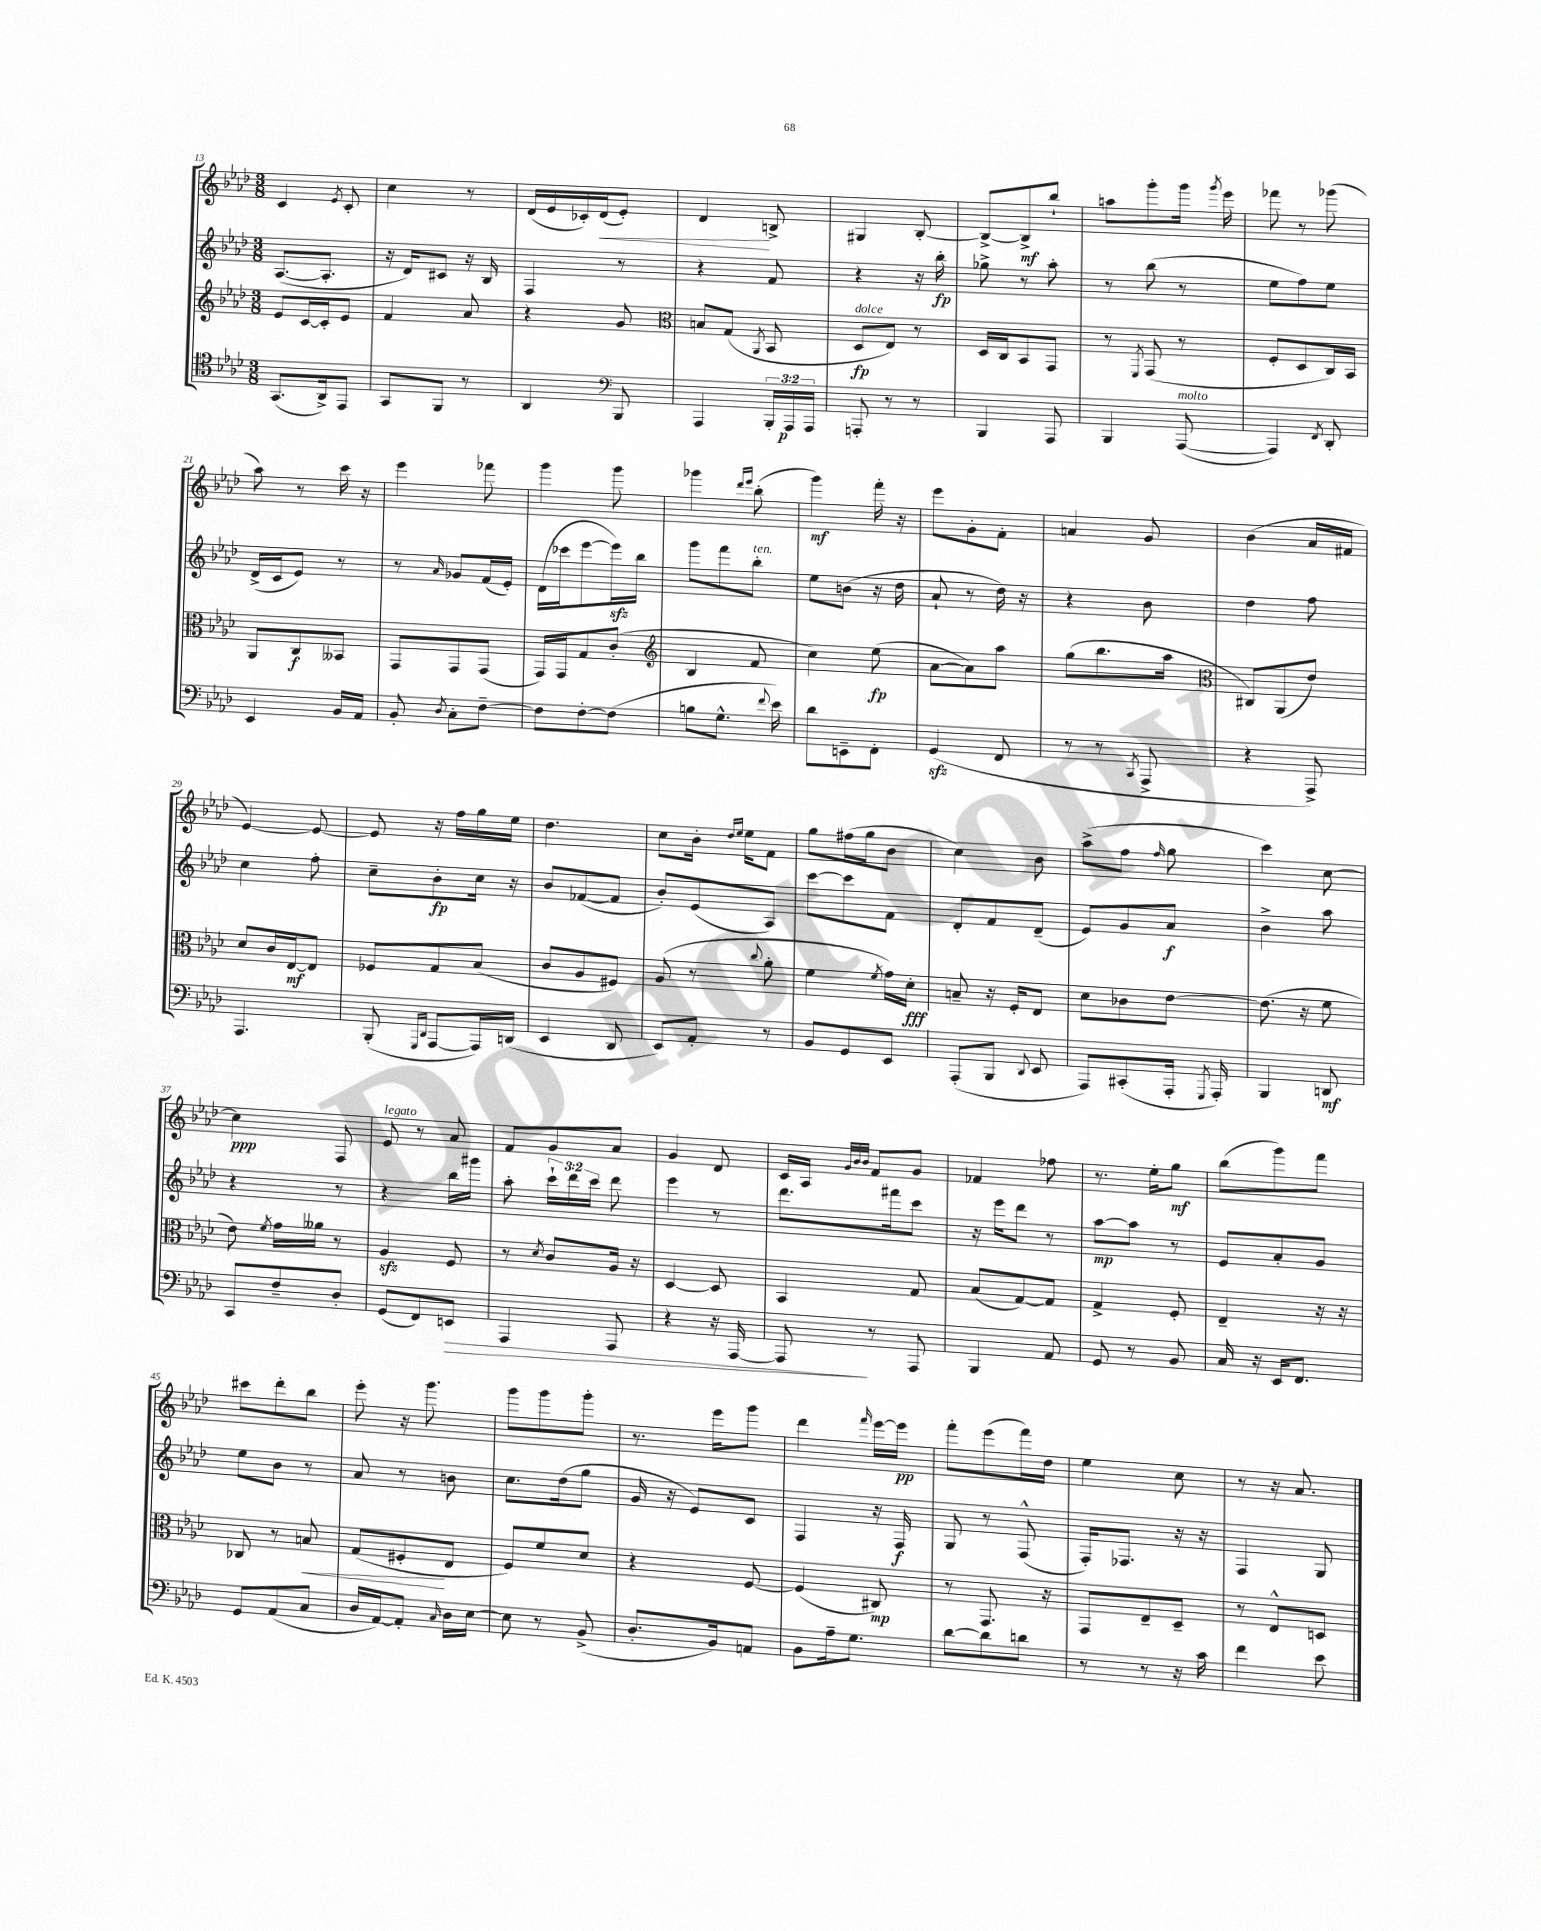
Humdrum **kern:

**kern	**dynam	**kern	**dynam	**kern	**dynam	**kern	**dynam
*part4	*part4	*part3	*part3	*part2	*part2	*part1	*part1
*staff4	*staff4	*staff3	*staff3	*staff2	*staff2	*staff1	*staff1
*clefC4	*	*clefG2	*	*clefG2	*	*clefG2	*
*k[b-e-a-d-]	*	*k[b-e-a-d-]	*	*k[b-e-a-d-]	*	*k[b-e-a-d-]	*
*M3/8	*	*M3/8	*	*M3/8	*	*M3/8	*
=13	=13	=13	=13	=13	=13	=13	=13
(8.GG/L	.	8e-/L	.	([8.A-/L	.	4c/	.
.	.	[16c/L	.	.	.	.	.
16AA-^/k)	.	16c'/J]	.	8.A-'/J]	.	.	.
.	.	.	.	.	.	8qe-/	.
8EE-/J	.	8e-/J	.	.	.	8c'/	.
=14	=14	=14	=14	=14	=14	=14	=14
8GG/L	.	4f/	.	16r	.	4cc\	.
.	.	.	.	16d-/KL)	.	.	.
8FF/J	.	.	.	8c#X/J	.	.	.
8r	.	8a-/	.	16r	.	8r	.
.	.	.	.	16B-/	.	.	.
=15	=15	=15	=15	=15	=15	=15	=15
4AA-/	.	4r	.	4F/	.	(16d-/LL	.
.	.	.	.	.	.	16e-/	.
.	.	.	.	.	.	16c-X'/)	.
!	!	!	!	!	!	!	!LO:HP:b
.	.	.	.	.	.	(16d-/J	<
*clefF4	*	*	*	*	*	*	*
8BBB-/	.	8g/	.	8r	.	8e-'/J)	.
=16	=16	=16	=16	=16	=16	=16	=16
*	*	*clefC3	*	*	*	*	*
4AAA-/	.	8Bn/L	.	4r	.	4d-/	.
.	.	(8G/J	.	.	.	.	.
.	.	8qAA-/	.	.	.	.	.
24BBB-'/LL	.	8BB-/	.	8f/	.	8Bn^/	[
24AAA-/	p	.	.	.	.	.	.
24AAA-/JJ	.	.	.	.	.	.	.
=17	=17	=17	=17	=17	=17	=17	=17
!	!	!LO:TX:a:i:t=dolce	!	!	!	!	!
8AAAn'/	.	8D-/L	fp	4r	.	4G#X/	.
8r	.	8E-/J)	.	.	.	.	.
8r	.	8r	.	16r	.	[8B-'/	.
.	.	.	.	16bb-'\	fp	.	.
=18	=18	=18	=18	=18	=18	=18	=18
4BBB-/	.	16D-/LL	.	8gg-X^\	.	8B-^/L_	.
.	.	16C/J	.	.	.	.	.
.	.	8BB-/	.	8r	.	8B-^/]	mf
8AAA-/	.	8GG/J	.	8aa-'\	.	8bb-`/J	.
=19	=19	=19	=19	=19	=19	=19	=19
4BBB-/	.	8r	.	8r	.	8aan\L	.
.	.	8qFF/	.	.	.	.	.
.	.	(8GG/	.	(8bb-\	.	8ggg'\	.
!LO:TX:a:i:t=molto	!	!	!	!	!	!	!
([8AAA-/	.	8r	.	8r	.	16ggg\Jk	.
.	.	.	.	.	.	8qggg/	.
.	.	.	.	.	.	16eee-\	.
=20	=20	=20	=20	=20	=20	=20	=20
4AAA-/])	.	8F'/L	.	8ee-\L	.	8fff-X\	.
.	.	8D-/	.	8ff\)	.	8r	.
8qFF/	.	.	.	.	.	.	.
8DD-'/	.	16C/L)	.	8ee-\J	.	(8ggg-X\	.
.	.	16BB-/JJ	.	.	.	.	.
!!LO:LB:g=z
=21	=21	=21	=21	=21	=21	=21	=21
4EE-/	.	8AA-/L	.	(16d-^/LL	.	8aa-\)	.
.	.	.	.	16c/J	.	.	.
.	.	8C/	f	8e-/J)	.	8r	.
16BB-/LL	.	8BB--X/J	.	8r	.	16ccc\	.
16AA-/JJ	.	.	.	.	.	16r	.
=22	=22	=22	=22	=22	=22	=22	=22
8BB-'/	.	8GG/L	.	8r	.	4eee-\	.
8qD-/	.	.	.	16qqa-/	.	.	.
8C'\L	.	8GG/	.	8g-X/L	.	.	.
[8F~\J	.	(8GG/J	.	(16f/L	.	8fff-X\	.
.	.	.	.	16e-'/JJ)	.	.	.
=23	=23	=23	=23	=23	=23	=23	=23
8F\L]	.	16GG/LL)	.	(16d-\LL	.	4ggg\	.
.	.	16GG/J	.	16ccc-X\J	.	.	.
[8F'\	.	8G/	.	[8eee-\	.	.	.
(8F\J]	.	(8c'/J	.	16eee-zz\L])	.	8ggg\	.
.	.	.	.	16bb-\JJ	.	.	.
=24	=24	=24	=24	=24	=24	=24	=24
*	*	*clefG2	*	*	*	*	*
8Bn\L	.	4B-/	.	8ggg\L	.	4ggg-X\	.
8.G^^\J	.	.	.	8fff\	.	.	.
.	.	.	.	.	.	16qqddd-/LL	.
.	.	.	.	.	.	16qqeee-/JJ	.
!	!	!	!	!LO:TX:a:i:t=ten.	!	!	!
.	.	8f/	.	8bb-'\J	.	(8bb-'\	.
8qqf/	.	.	.	.	.	.	.
16e-\)	.	.	.	.	.	.	.
=25	=25	=25	=25	=25	=25	=25	=25
8d-\L	.	4cc\)	.	8ee-\L	.	4ggg\)	mf
8EEn~\	.	.	.	(8bn\J	.	.	.
8FF'\J	.	(8ee-\	fp	16r	.	16fff'\	.
.	.	.	.	16dd-\	.	16r	.
=26	=26	=26	=26	=26	=26	=26	=26
(4GGzz/	.	[8a-\L	.	8a-`/	.	8eee-\L	.
.	.	8a-\])	.	8r	.	8g'\	.
8FF/	.	8aa-\J	.	16dd-\)	.	8f'\J	.
.	.	.	.	16r	.	.	.
=27	=27	=27	=27	=27	=27	=27	=27
8r	.	(8gg\L	.	4r	.	4an/	.
8r	.	8.bb-\	.	.	.	.	.
8qCC/	.	.	.	.	.	.	.
8AAA-^/	.	.	.	8b-\	.	8g/	.
.	.	16aa-\Jk	.	.	.	.	.
=28	=28	=28	=28	=28	=28	=28	=28
*	*	*clefC3	*	*	*	*	*
4r	.	8C#X/L)	.	4dd-\	.	(4b-\	.
.	.	(8AA-/	.	.	.	.	.
8AAA-^/)	.	8e-/J)	.	8ff\	.	16a-/LL	.
.	.	.	.	.	.	16f#X/JJ	.
!!LO:LB:g=z
=29	=29	=29	=29	=29	=29	=29	=29
4.AAA-/	.	8d-/L	.	4cc\	.	[4e-/)	.
.	.	16c/L	.	.	.	.	.
.	.	[16E-/J	mf	.	.	.	.
.	.	8E-/J]	.	8ff'\	.	8e-/_	.
=30	=30	=30	=30	=30	=30	=30	=30
(8BBB-'/	.	8F-X/L	.	8cc~\L	.	8e-/]	.
16qqGGG/LL	.	.	.	.	.	.	.
16qqDD-/JJ	.	.	.	.	.	.	.
[8AAA-/L	.	8G/	.	8b-'\	fp	16r	.
.	.	.	.	.	.	16ff\LL	.
16AAA-/L])	.	(8B-/J	.	16cc\Jk	.	16gg\	.
(16DDn/JJ	.	.	.	16r	.	16ee-\JJ	.
=31	=31	=31	=31	=31	=31	=31	=31
4EE-/	.	8c/L	.	8b-/L	.	4.dd-\	.
.	.	8A-/	.	([8f-X/	.	.	.
8DD-/	.	8F#X/J)	.	8f-/J]	.	.	.
=32	=32	=32	=32	=32	=32	=32	=32
8EE-/L)	.	(8A-/	.	8b-'/L)	.	8cc\L	.
8AA-'/J	.	8r	.	(8e-/	.	16b-'\Jk	.
.	.	.	.	.	.	16qqdd-/LL	.
.	.	.	.	.	.	16qqee-/JJ	.
.	.	.	.	.	.	16ee-\KL	.
.	.	8qqcc/	.	.	.	.	.
8r	.	8a-'\	.	8A-/J)	.	8f\J	.
=33	=33	=33	=33	=33	=33	=33	=33
8BB-/L	.	4f\	.	[8ccc\L	.	8gg\L	.
8GG/	.	.	.	8ccc\]	.	(16ff#X\L	.
.	.	.	.	.	.	16gg\J	.
.	.	8qf/	.	.	.	.	.
8EE-/J	.	16g\LL)	.	8f\J	.	8b-\J	.
.	.	16d-'\JJ	fff	.	.	.	.
=34	=34	=34	=34	=34	=34	=34	=34
(8AAA-'/L	.	8Bn~/	.	8d-'/L	.	4cc\)	.
8BBB-/J	.	16r	.	8f/	.	.	.
.	.	16F'/KL	.	.	.	.	.
8qqDD-/	.	.	.	.	.	.	.
8EE-/	.	8E-/J	.	(8d-~/J	.	8b-\	.
=35	=35	=35	=35	=35	=35	=35	=35
8AAA-/L)	.	8d-\L	.	8e-/L)	.	(8aa-^\L	.
(8CC#X'/	.	8c-X\	.	8g/	.	8ff\J	.
.	.	.	.	.	.	16qqff/	.
16AAA-'/Jk	.	[8e-\J	.	8a-/J	f	8gg\	.
8qGGG/	.	.	.	.	.	.	.
16AAA-'/)	.	.	.	.	.	.	.
=36	=36	=36	=36	=36	=36	=36	=36
4BBB-/	.	(8.e-\]	.	4b-^\	.	4ccc\)	.
.	.	16r	.	.	.	.	.
8DDn/	mf	8f\	.	8aa-\	.	[8cc\	.
!!LO:LB:g=z
=37	=37	=37	=37	=37	=37	=37	=37
8CC/L	.	8e-\)	.	4r	.	4cc\]	ppp
.	.	8qf/	.	.	.	.	.
8F~/	.	16g\LL	.	.	.	.	.
.	.	16a--X\JJ	.	.	.	.	.
8D-'/J	.	8r	.	8r	.	8F/	.
=38	=38	=38	=38	=38	=38	=38	=38
!	!	!	!	!	!	!LO:TX:a:i:t=legato	!
(8GG/L	.	4A-zz/	.	4r	.	8e-/	.
8FF/)	.	.	.	.	.	8r	.
!	!LO:HP:b	!	!	!	!	!	!
8EEn/J	>	8F/	.	16bb-\LL	.	8a-/	.
.	.	.	.	16ggg#X\JJ	.	.	.
=39	=39	=39	=39	=39	=39	=39	=39
4AAA-/	.	8r	.	8aa-'\	.	8f/L	.
.	.	8qd-/	.	.	.	.	.
.	.	8c/L	.	24ccc`\LL	.	8g/	.
.	.	.	.	24ddd-\	.	.	.
.	.	.	.	24ccc\JJ	.	.	.
8AAA-/	.	16A-/Jk	.	8ddd-\	.	8a-/J	.
.	.	16r	.	.	.	.	.
=40	=40	=40	=40	=40	=40	=40	=40
4r	.	[4D-/	.	4eee-\	.	4g/	.
16r	.	8D-/]	.	8r	.	8d-/	.
[16AAA-/	.	.	.	.	.	.	.
=41	=41	=41	=41	=41	=41	=41	=41
8AAA-/]	.	4BB-/	.	8.ddd-\L	.	16c/LL	.
.	.	.	.	.	.	16A-/JJ	.
.	.	.	.	.	.	32qqg/LLL	.
.	.	.	.	.	.	32qqb-/	.
.	.	.	.	.	.	32qqb-/JJJ	.
8r	]	.	.	.	.	8f/L	.
.	.	.	.	16fff#X\k	.	.	.
8AAA-/	.	8G/	.	8ccc\J	.	8g/J	.
=42	=42	=42	=42	=42	=42	=42	=42
4BBB-/	.	(8B-/L	.	16r	.	4f-X/	.
.	.	.	.	16eee-\KL	.	.	.
.	.	[8G/)	.	8ddd-\J	.	.	.
8AA-/	.	8G/J]	.	8r	.	8ff-X\	.
=43	=43	=43	=43	=43	=43	=43	=43
8GG/	.	4G^/	.	[8aa-\L	mp	8.r	.
8r	.	.	.	8aa-\J]	.	.	.
.	.	.	.	.	.	16ee-'\KL	.
8BB-/	.	8F'/	.	8r	.	8gg\J	mf
=44	=44	=44	=44	=44	=44	=44	=44
16C/	.	4E-~/	.	8e-/L	.	(8bb-\L	.
16r	.	.	.	.	.	.	.
16EE-/KL	.	.	.	8a-'/	.	8ggg\)	.
8.FF/J	.	.	.	.	.	.	.
.	.	16r	.	8g/J	.	8fff\J	.
.	.	16r	.	.	.	.	.
!!LO:LB:g=z
=45	=45	=45	=45	=45	=45	=45	=45
8GG/L	.	8C-X/	.	8ee-\L	.	8ccc#X\L	.
(8AA-/	.	8r	.	8b-\J	.	8ddd-'\	.
!	!	!	!LO:HP:b	!	!	!	!
8C/J	.	8Bn/	<	8r	.	8bb-\J	.
=46	=46	=46	=46	=46	=46	=46	=46
16D-/LL	.	(8G/L	.	8a-/	.	8eee-'\	.
[16AA-/J)	.	.	.	.	.	.	.
8AA-'/J]	.	8F#X'/	.	8r	.	16r	.
.	.	.	.	.	.	8.ggg\	.
16qqC/	.	.	.	.	.	.	.
16D-\LL	.	8E-/J	[	8bn\	.	.	.
[16E-\JJ	.	.	.	.	.	.	.
=47	=47	=47	=47	=47	=47	=47	=47
8E-\]	.	8F/L)	.	8.cc\L	.	8ggg\L	.
8r	.	8f/	.	.	.	8ggg\	.
.	.	.	.	(16dd-\k	.	.	.
(8BB-^/	.	8d-/J	.	8gg\J	.	8ggg'\J	.
=48	=48	=48	=48	=48	=48	=48	=48
8.D-'/L	.	4r	.	16g/	.	8.r	.
.	.	.	.	16r	.	.	.
.	.	.	.	8e-/L)	.	.	.
16BB-/k)	.	.	.	.	.	16eee-\KL	.
8AAn/J	.	[8F/	.	8c/J	.	8ggg\J	.
=49	=49	=49	=49	=49	=49	=49	=49
8BB-\L	.	(4F/]	.	4F/	.	4ddd-\	.
16A-~\k	.	.	.	.	.	.	.
8.G\J	.	.	.	.	.	.	.
.	.	.	.	.	.	16qqfff/	.
.	.	8C#X/)	mp	16r	.	[16eee-\LL	.
.	.	.	.	16F/	f	16eee-\JJ]	pp
=50	=50	=50	=50	=50	=50	=50	=50
[8d-\L	.	8r	.	8G/	.	8fff'\L	.
8d-\]	.	8.GG/	.	8r	.	(8eee-\	.
8dn\J	.	.	.	(8F^^/	.	16fff\L)	.
.	.	16r	.	.	.	16dd-\JJ	.
=51	=51	=51	=51	=51	=51	=51	=51
8r	.	8GG/L	.	16F'/KL)	.	4ee-\	.
.	.	.	.	8.F-X/J	.	.	.
8r	.	8E-~/	.	.	.	.	.
16r	.	8D-~/J	.	16r	.	8cc\	.
16c\	.	.	.	16r	.	.	.
=52	=52	=52	=52	=52	=52	=52	=52
4f\	.	8r	.	4F/	.	8r	.
.	.	8E-^^/L	.	.	.	16r	.
.	.	.	.	.	.	8.a-/	.
8e-\	.	8Dn/J	.	8G/	.	.	.
==	==	==	==	==	==	==	==
*-	*-	*-	*-	*-	*-	*-	*-
